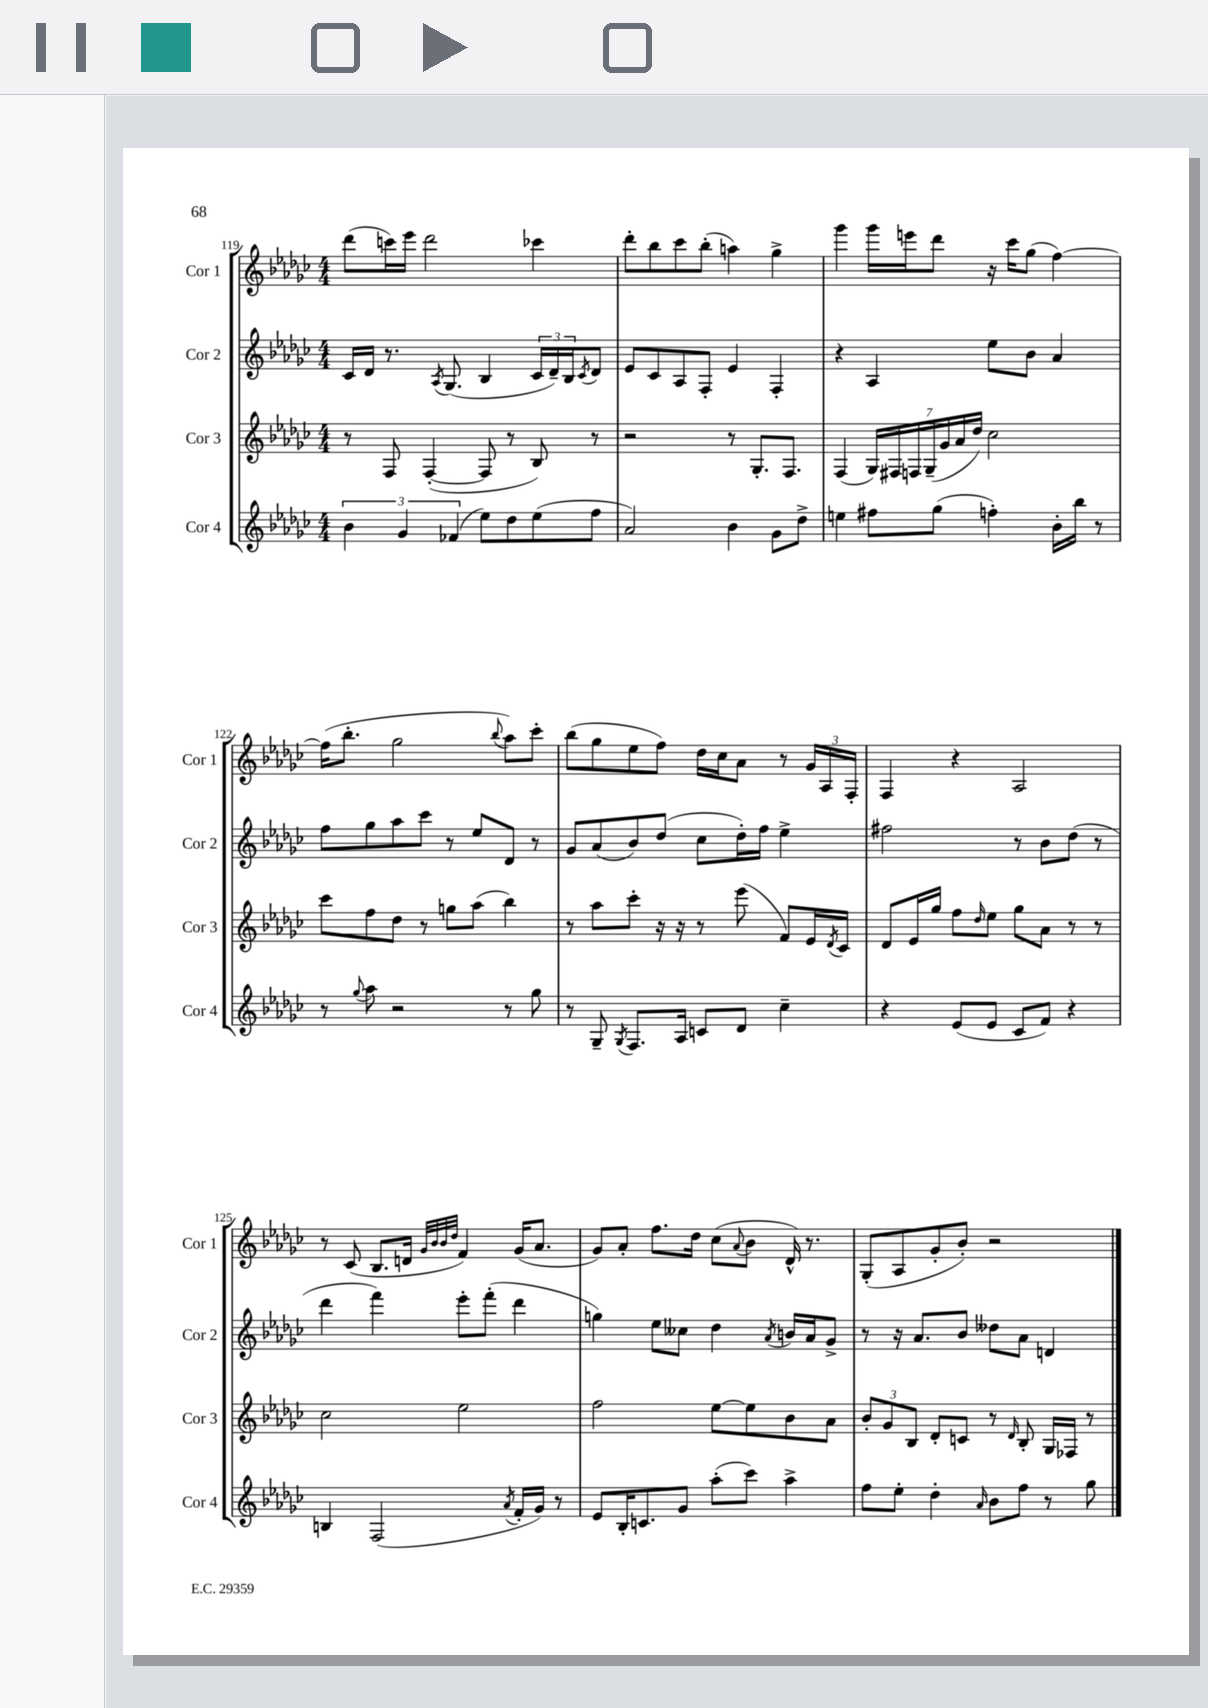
<<
\new StaffGroup <<
\new Staff = "s0" \with { instrumentName = "Cor 1" shortInstrumentName = "Cor 1" } {
    \clef treble \key ges \major \numericTimeSignature \time 4/4
    des'''8( c'''16) ees'''16 des'''2 ces'''4 |
    des'''8-. bes''8 ces'''8 bes''8-.( a''4) ges''4-> |
    ges'''4 ges'''16 e'''16 des'''8 r16 ces'''16 ges''8( f''4~) |
    f''16( bes''8.-. ges''2 \appoggiatura { bes''8 } aes''8) ces'''8-. |
    bes''8( ges''8 ees''8 f''8) des''16 ces''16 aes'8 r8 \tuplet 3/2 { ges'16 aes16 f16-. } |
    f4 r4 aes2 |
    r8 ces'8( bes8. d'16 \grace { ges'32 bes'32 bes'32 des''32 } f'4) ges'16( aes'8. |
    ges'8) aes'8-. f''8. des''16 ces''8( \appoggiatura { aes'8 } bes'8 des'16-^) r8. |
    ges8-.( aes8 ges'8-. bes'8-.) r2 \bar "|." |
}
\new Staff = "s1" \with { instrumentName = "Cor 2" shortInstrumentName = "Cor 2" } {
    \clef treble \key ges \major \numericTimeSignature \time 4/4
    ces'16 des'16 r8. \acciaccatura { aes8 } ges8.( bes4 \tuplet 3/2 { ces'16 des'16--) bes16 } \acciaccatura { ces'8 } des'8 |
    ees'8 ces'8 aes8 f8-. ees'4 f4-. |
    r4 aes4 ees''8 bes'8 aes'4 |
    f''8 ges''8 aes''8 ces'''8 r8 ees''8 des'8 r8 |
    ges'8 aes'8( bes'8) des''8( ces''8 des''16-.) f''16 ees''4-> |
    fis''2 r8 bes'8 des''8( r8 |
    des'''4 f'''4) ees'''8-. f'''8-.( des'''4 |
    g''4) ees''8 ceses''8 des''4 \acciaccatura { aes'8 } b'16 aes'16 ges'8-> |
    r8 r16 aes'8. bes'8 deses''8 aes'8 d'4 \bar "|." |
}
\new Staff = "s2" \with { instrumentName = "Cor 3" shortInstrumentName = "Cor 3" } {
    \clef treble \key ges \major \numericTimeSignature \time 4/4
    r8 f8 f4~-.( f8 r8 bes8) r8 |
    r2 r8 ges8.-. f8. |
    f4( \tuplet 7/4 { ges16) fis16 f16 ges16--( ges'16 aes'16 des''16) } ces''2 |
    ces'''8 f''8 des''8 r8 g''8 aes''8( bes''4) |
    r8 aes''8 ces'''8-. r16 r16 r8 ees'''8( f'8) ees'16 \acciaccatura { des'8 } ces'16 |
    des'8 ees'16 ges''16 f''8 \grace { des''16 } ees''8 ges''8 aes'8 r8 r8 |
    ces''2 ees''2 |
    f''2 ees''8~ ees''8 bes'8 aes'8 |
    \tuplet 3/2 { bes'8-. ges'8 bes8 } des'8-. c'8 r8 \grace { des'16 } bes8-. ges16 fes16 r8 \bar "|." |
}
\new Staff = "s3" \with { instrumentName = "Cor 4" shortInstrumentName = "Cor 4" } {
    \clef treble \key ges \major \numericTimeSignature \time 4/4
    \tuplet 3/2 { bes'4 ges'4 fes'4( } ees''8) des''8 ees''8( f''8 |
    aes'2) bes'4 ges'8 des''8-> |
    e''4 fis''8 ges''8( f''4-.) bes'16-. bes''16 r8 |
    r8 \appoggiatura { ges''8 } aes''8 r2 r8 ges''8 |
    r8 ges8-- \acciaccatura { ges8 } f8. aes16 c'8 des'8 ces''4-- |
    r4 ees'8( ees'8 ces'8 f'8) r4 |
    b4 f2( \acciaccatura { aes'8 } f'16-. ges'16) r8 |
    ees'8 bes16-. c'8. ges'8 aes''8-.( ces'''8) aes''4-> |
    f''8 ees''8-. des''4-. \grace { aes'16 } bes'8 f''8 r8 ges''8 \bar "|." |
}
>>
>>
\layout { \context { \Score currentBarNumber = #119 } }
